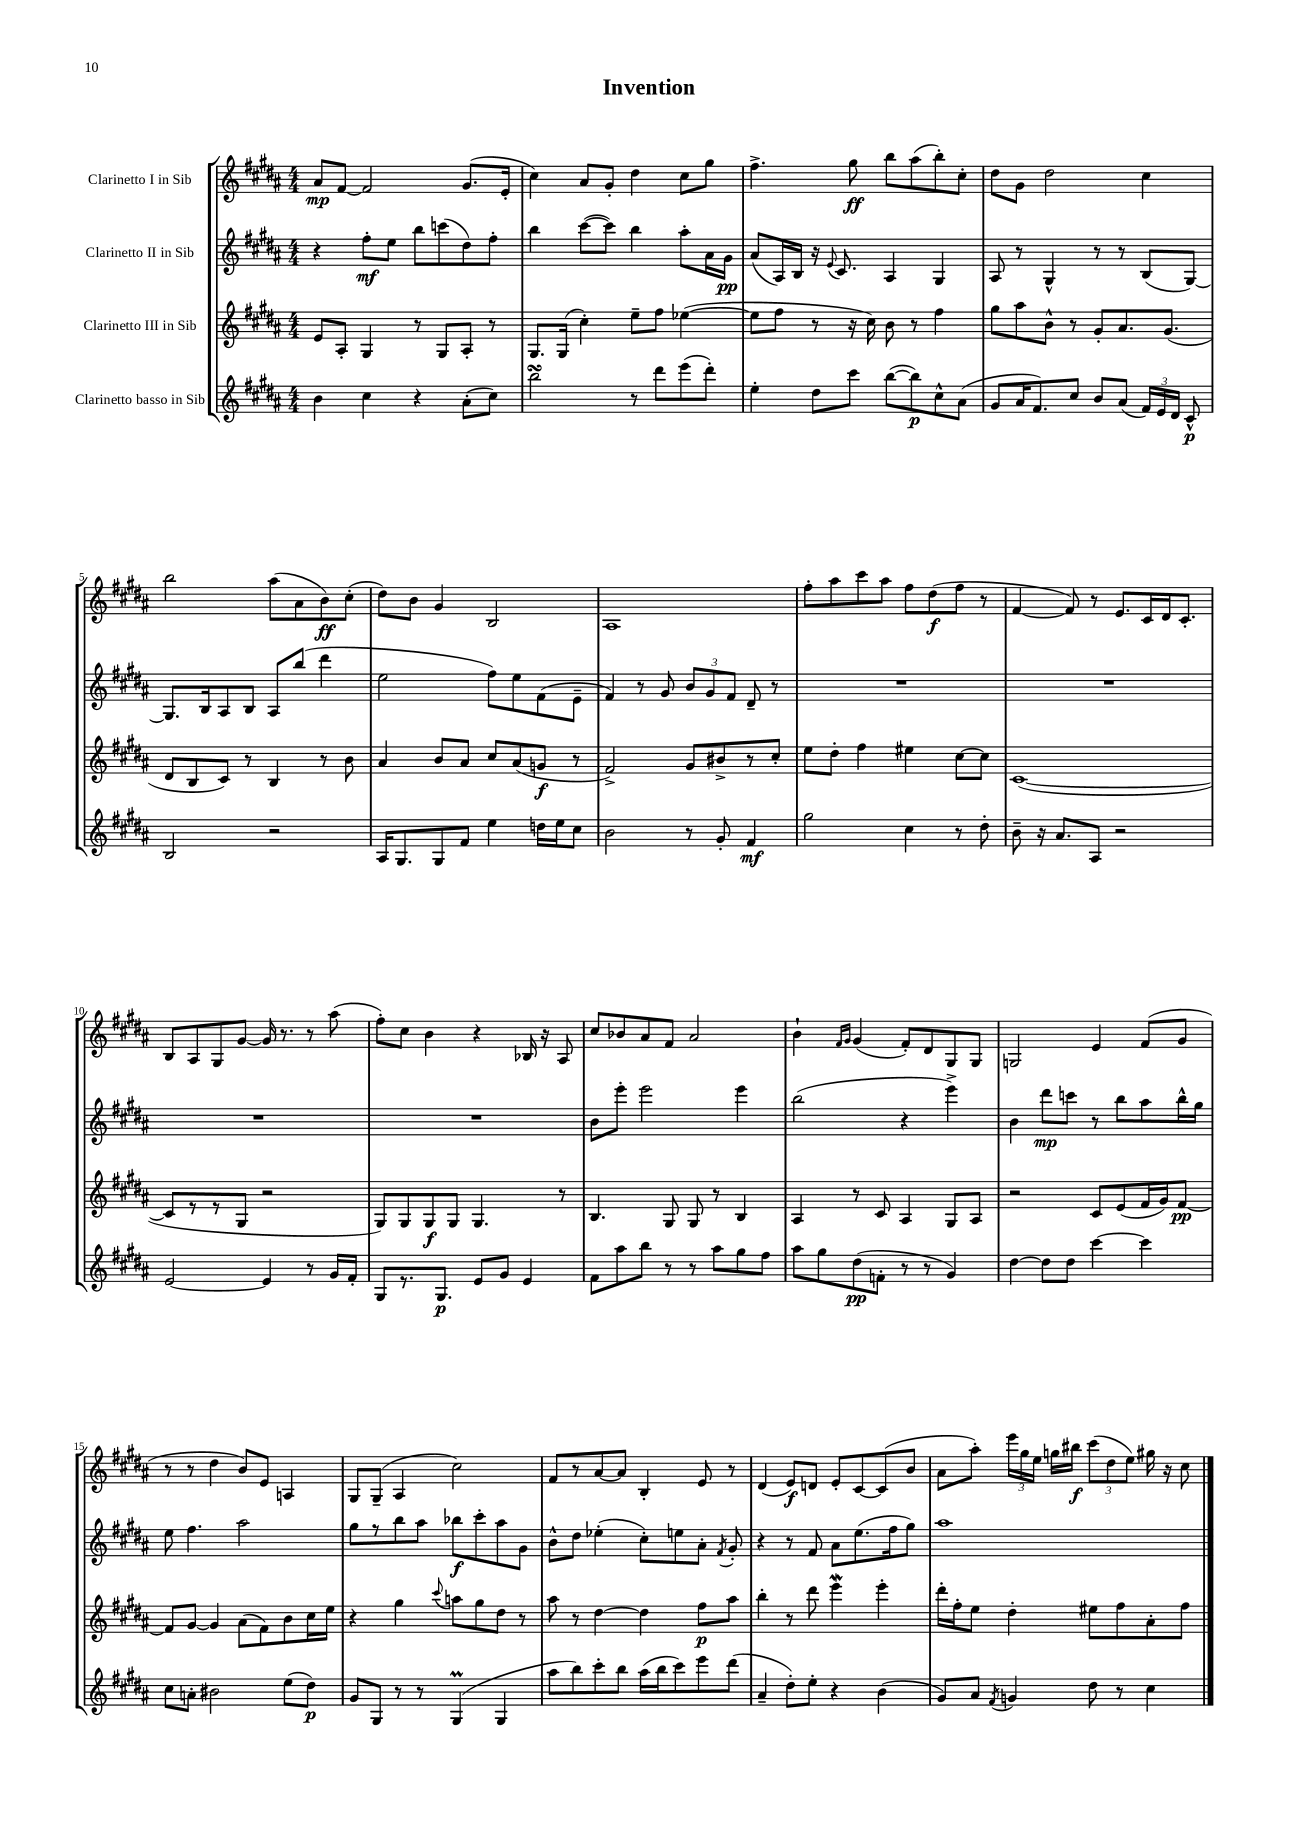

**kern	**dynam	**kern	**dynam	**kern	**dynam	**kern	**dynam
*part4	*part4	*part3	*part3	*part2	*part2	*part1	*part1
*staff4	*staff4	*staff3	*staff3	*staff2	*staff2	*staff1	*staff1
*I"Clarinetto basso in Sib	*	*I"Clarinetto III in Sib	*	*I"Clarinetto II in Sib	*	*I"Clarinetto I in Sib	*
*clefG2	*	*clefG2	*	*clefG2	*	*clefG2	*
*k[f#c#g#d#a#]	*	*k[f#c#g#d#a#]	*	*k[f#c#g#d#a#]	*	*k[f#c#g#d#a#]	*
*M4/4	*	*M4/4	*	*M4/4	*	*M4/4	*
=1	=1	=1	=1	=1	=1	=1	=1
4b\	.	8e/L	.	4r	.	8a#/L	mp
.	.	8A#'/J	.	.	.	[8f#/J	.
4cc#\	.	4G#/	.	8ff#'\L	mf	2f#/]	.
.	.	.	.	8ee\J	.	.	.
4r	.	8r	.	8bb\L	.	.	.
.	.	8G#/L	.	(8cccn\	.	.	.
(8a#'\L	.	8A#'/J	.	8dd#\)	.	(8.g#/L	.
8cc#\J)	.	8r	.	8ff#'\J	.	.	.
.	.	.	.	.	.	16e'/Jk	.
=2	=2	=2	=2	=2	=2	=2	=2
2bbsSSs\	.	8.G#/L	.	4bb\	.	4cc#\)	.
.	.	(16G#/Jk	.	.	.	.	.
.	.	4cc#'\)	.	([8ccc#\L	.	8a#/L	.
.	.	.	.	8ccc#\J])	.	8g#'/J	.
8r	.	8ee~\L	.	4bb\	.	4dd#\	.
8ddd#\L	.	8ff#\J	.	.	.	.	.
(8eee\	.	([4ee-X\	.	8aa#'\L	.	8cc#\L	.
8ddd#'\J)	.	.	.	16a#\L	.	8gg#\J	.
.	.	.	.	16g#\JJ	pp	.	.
=3	=3	=3	=3	=3	=3	=3	=3
4ee'\	.	8ee-\L]	.	(8a#/L	.	4.ff#^\	.
.	.	8ff#\J	.	16A#/L)	.	.	.
.	.	.	.	16B/JJ	.	.	.
8dd#\L	.	8r	.	16r	.	.	.
.	.	.	.	8qqe/	.	.	.
.	.	.	.	8.c#/	.	.	.
8ccc#\J	.	16r	.	.	.	8gg#\	ff
.	.	16cc#\)	.	.	.	.	.
([8bb\L	.	8b\	.	4A#/	.	8bb\L	.
8bb\])	p	8r	.	.	.	(8aa#\	.
8cc#^^\	.	4ff#\	.	4G#/	.	8bb'\)	.
(8a#\J	.	.	.	.	.	8cc#'\J	.
=4	=4	=4	=4	=4	=4	=4	=4
8g#/L	.	8gg#\L	.	8A#/	.	8dd#\L	.
16a#/K	.	8aa#\	.	8r	.	8g#\J	.
8.f#/)	.	.	.	.	.	.	.
.	.	8b^^\J	.	4G#^^/	.	2dd#\	.
8cc#/J	.	8r	.	.	.	.	.
8b/L	.	8g#'/L	.	8r	.	.	.
(8a#/J	.	8.a#/	.	8r	.	.	.
24f#/LL)	.	.	.	(8B/L	.	4cc#\	.
24e/	.	.	.	.	.	.	.
.	.	(8.g#/J	.	.	.	.	.
24d#/JJ	.	.	.	.	.	.	.
8c#^^/	p	.	.	[8G#/J)	.	.	.
!!LO:LB:g=z
=5	=5	=5	=5	=5	=5	=5	=5
2B/	.	8d#/L	.	8.G#/L]	.	2bb\	.
.	.	8B/	.	.	.	.	.
.	.	.	.	16B/k	.	.	.
.	.	8c#/J)	.	8A#/	.	.	.
.	.	8r	.	8B/J	.	.	.
2r	.	4B/	.	8A#/L	.	(8aa#\L	.
.	.	.	.	(8bb/J	.	8a#\	.
.	.	8r	.	4ddd#\	.	8b\)	ff
.	.	8b\	.	.	.	(8cc#'\J	.
=6	=6	=6	=6	=6	=6	=6	=6
16A#/KL	.	4a#/	.	2ee\	.	8dd#\L)	.
8.G#/	.	.	.	.	.	.	.
.	.	.	.	.	.	8b\J	.
8G#/	.	8b/L	.	.	.	4g#/	.
8f#/J	.	8a#/J	.	.	.	.	.
4ee\	.	8cc#/L	.	8ff#\L)	.	2B/	.
.	.	(8a#/	.	8ee\	.	.	.
16ddn\LL	.	8gn/J	f	(8f#\	.	.	.
16ee\J	.	.	.	.	.	.	.
8cc#\J	.	8r	.	8e~\J	.	.	.
=7	=7	=7	=7	=7	=7	=7	=7
2b\	.	2f#^/)	.	4f#/)	.	1A#	.
.	.	.	.	8r	.	.	.
.	.	.	.	8g#/	.	.	.
8r	.	8g#/L	.	12b/L	.	.	.
.	.	.	.	12g#/	.	.	.
8g#'/	.	8b#X^/	.	.	.	.	.
.	.	.	.	12f#/J	.	.	.
4f#/	mf	8r	.	8d#~/	.	.	.
.	.	8cc#'/J	.	8r	.	.	.
=8	=8	=8	=8	=8	=8	=8	=8
2gg#\	.	8ee\L	.	1r	.	8ff#'\L	.
.	.	8dd#'\J	.	.	.	8aa#\	.
.	.	4ff#\	.	.	.	8ccc#\	.
.	.	.	.	.	.	8aa#\J	.
4cc#\	.	4ee#X\	.	.	.	8ff#\L	.
.	.	.	.	.	.	(8dd#\	f
8r	.	[8cc#\L	.	.	.	8ff#\J	.
8dd#'\	.	8cc#\J]	.	.	.	8r	.
=9	=9	=9	=9	=9	=9	=9	=9
8b~\	.	([1c#	.	1r	.	[4f#/	.
16r	.	.	.	.	.	.	.
8.a#/L	.	.	.	.	.	.	.
.	.	.	.	.	.	8f#/])	.
8A#/J	.	.	.	.	.	8r	.
2r	.	.	.	.	.	8.e/L	.
.	.	.	.	.	.	16c#/L	.
.	.	.	.	.	.	16d#/J	.
.	.	.	.	.	.	8.c#'/J	.
!!LO:LB:g=z
=10	=10	=10	=10	=10	=10	=10	=10
[2e/	.	8c#/L]	.	1r	.	8B/L	.
.	.	8r	.	.	.	8A#/	.
.	.	8r	.	.	.	8G#/	.
.	.	8G#/J	.	.	.	[8g#/J	.
4e/]	.	2r	.	.	.	16g#/]	.
.	.	.	.	.	.	8.r	.
8r	.	.	.	.	.	8r	.
16g#/LL	.	.	.	.	.	(8aa#\	.
16f#'/JJ	.	.	.	.	.	.	.
=11	=11	=11	=11	=11	=11	=11	=11
8G#/L	.	8G#/L)	.	1r	.	8ff#'\L)	.
8.r	.	8G#/	.	.	.	8cc#\J	.
.	.	8G#/	f	.	.	4b\	.
8.G#/J	p	.	.	.	.	.	.
.	.	8G#/J	.	.	.	.	.
8e/L	.	4.G#/	.	.	.	4r	.
8g#/J	.	.	.	.	.	.	.
4e/	.	.	.	.	.	16B-X/	.
.	.	.	.	.	.	16r	.
.	.	8r	.	.	.	8A#/	.
=12	=12	=12	=12	=12	=12	=12	=12
8f#\L	.	4.B/	.	8b\L	.	8cc#/L	.
8aa#\	.	.	.	8eee'\J	.	8b-X/	.
8bb\J	.	.	.	2eee\	.	8a#/	.
8r	.	8G#/	.	.	.	8f#/J	.
8r	.	8G#/	.	.	.	2a#/	.
8aa#\L	.	8r	.	.	.	.	.
8gg#\	.	4B/	.	4eee\	.	.	.
8ff#\J	.	.	.	.	.	.	.
=13	=13	=13	=13	=13	=13	=13	=13
8aa#\L	.	4A#/	.	(2bb\	.	4b`\	.
8gg#\	.	.	.	.	.	.	.
.	.	.	.	.	.	16qqf#/LL	.
.	.	.	.	.	.	16qqg#/JJ	.
(8dd#\	pp	8r	.	.	.	(4g#/	.
8fn'\J	.	8c#/	.	.	.	.	.
8r	.	4A#/	.	4r	.	8f#'/L)	.
8r	.	.	.	.	.	8d#/	.
4g#/)	.	8G#/L	.	4eee^\)	.	8G#/	.
.	.	8A#/J	.	.	.	8G#/J	.
=14	=14	=14	=14	=14	=14	=14	=14
[4dd#\	.	2r	.	4b\	.	2Gn/	.
8dd#\L]	.	.	.	8ddd#\L	mp	.	.
8dd#\J	.	.	.	8cccn\J	.	.	.
[4ccc#\	.	8c#/L	.	8r	.	4e/	.
.	.	(8e/	.	8bb\L	.	.	.
4ccc#\]	.	16f#/L	.	8aa#\	.	(8f#/L	.
.	.	16g#/J)	.	.	.	.	.
.	.	[8f#/J	pp	16bb^^\L	.	8g#/J	.
.	.	.	.	16gg#\JJ	.	.	.
!!LO:LB:g=z
=15	=15	=15	=15	=15	=15	=15	=15
8cc#\L	.	8f#/L]	.	8ee\	.	8r	.
8an'\J	.	[8g#/J	.	4.ff#\	.	8r	.
2b#X\	.	4g#/]	.	.	.	4dd#\	.
.	.	(8a#\L	.	2aa#\	.	8b/L)	.
.	.	8f#\)	.	.	.	8e/J	.
(8ee\L	.	8b\	.	.	.	4An/	.
8dd#\J)	p	16cc#\L	.	.	.	.	.
.	.	16ee\JJ	.	.	.	.	.
=16	=16	=16	=16	=16	=16	=16	=16
8g#/L	.	4r	.	8gg#\L	.	8G#/L	.
8G#/J	.	.	.	8r	.	(8G#~/J	.
8r	.	4gg#\	.	8bb\	.	4A#/	.
8r	.	.	.	8aa#\J	.	.	.
.	.	8qqccc#/	.	.	.	.	.
(4G#M/	.	8aan\L	.	8bb-X\L	f	2cc#\)	.
.	.	8gg#\	.	8ccc#'\	.	.	.
4G#/	.	8dd#\J	.	8aa#\	.	.	.
.	.	8r	.	8g#\J	.	.	.
=17	=17	=17	=17	=17	=17	=17	=17
8aa#\L	.	8aa#\	.	8b^^\L	.	8f#/L	.
8bb\)	.	8r	.	8dd#\J	.	8r	.
8ccc#'\	.	[4dd#\	.	(4ee-X'\	.	[8a#/	.
8bb\J	.	.	.	.	.	8a#/J]	.
(16aa#\LL	.	4dd#\]	.	8cc#'\L)	.	4B'/	.
16bb\J	.	.	.	.	.	.	.
8ccc#\)	.	.	.	8een\	.	.	.
8eee\	.	8ff#\L	p	8a#'\J	.	8e/	.
.	.	.	.	8qf#/	.	.	.
(8ddd#\J	.	8aa#\J	.	8g#'/	.	8r	.
=18	=18	=18	=18	=18	=18	=18	=18
4a#~/	.	4bb'\	.	4r	.	(4d#/	.
8dd#'\L)	.	8r	.	8r	.	8e/L)	f
8ee'\J	.	8ddd#\	.	8f#/	.	8dn/J	.
4r	.	4eeew\	.	8a#\L	.	8e'/L	.
.	.	.	.	(8.ee\	.	[8c#/	.
(4b\	.	4eee'\	.	.	.	(8c#/]	.
.	.	.	.	16ff#\k	.	.	.
.	.	.	.	8gg#\J)	.	8b/J	.
=19	=19	=19	=19	=19	=19	=19	=19
8g#/L)	.	16ddd#'\LL	.	1aa#	.	8a#\L	.
.	.	16ff#'\J	.	.	.	.	.
8a#/J	.	8ee\J	.	.	.	8aa#'\J)	.
8qf#/	.	.	.	.	.	.	.
4gn/	.	4dd#'\	.	.	.	24eee\LL	.
.	.	.	.	.	.	24gg#\	.
.	.	.	.	.	.	24ee\JJ	.
.	.	.	.	.	.	16ggn\LL	.
.	.	.	.	.	.	16bb#X\JJ	f
8dd#\	.	8ee#X\L	.	.	.	(12ccc#\L	.
.	.	.	.	.	.	12dd#\	.
8r	.	8ff#\	.	.	.	.	.
.	.	.	.	.	.	12ee\J)	.
4cc#\	.	8a#'\	.	.	.	16gg#X\	.
.	.	.	.	.	.	16r	.
.	.	8ff#\J	.	.	.	8cc#\	.
==	==	==	==	==	==	==	==
*-	*-	*-	*-	*-	*-	*-	*-
